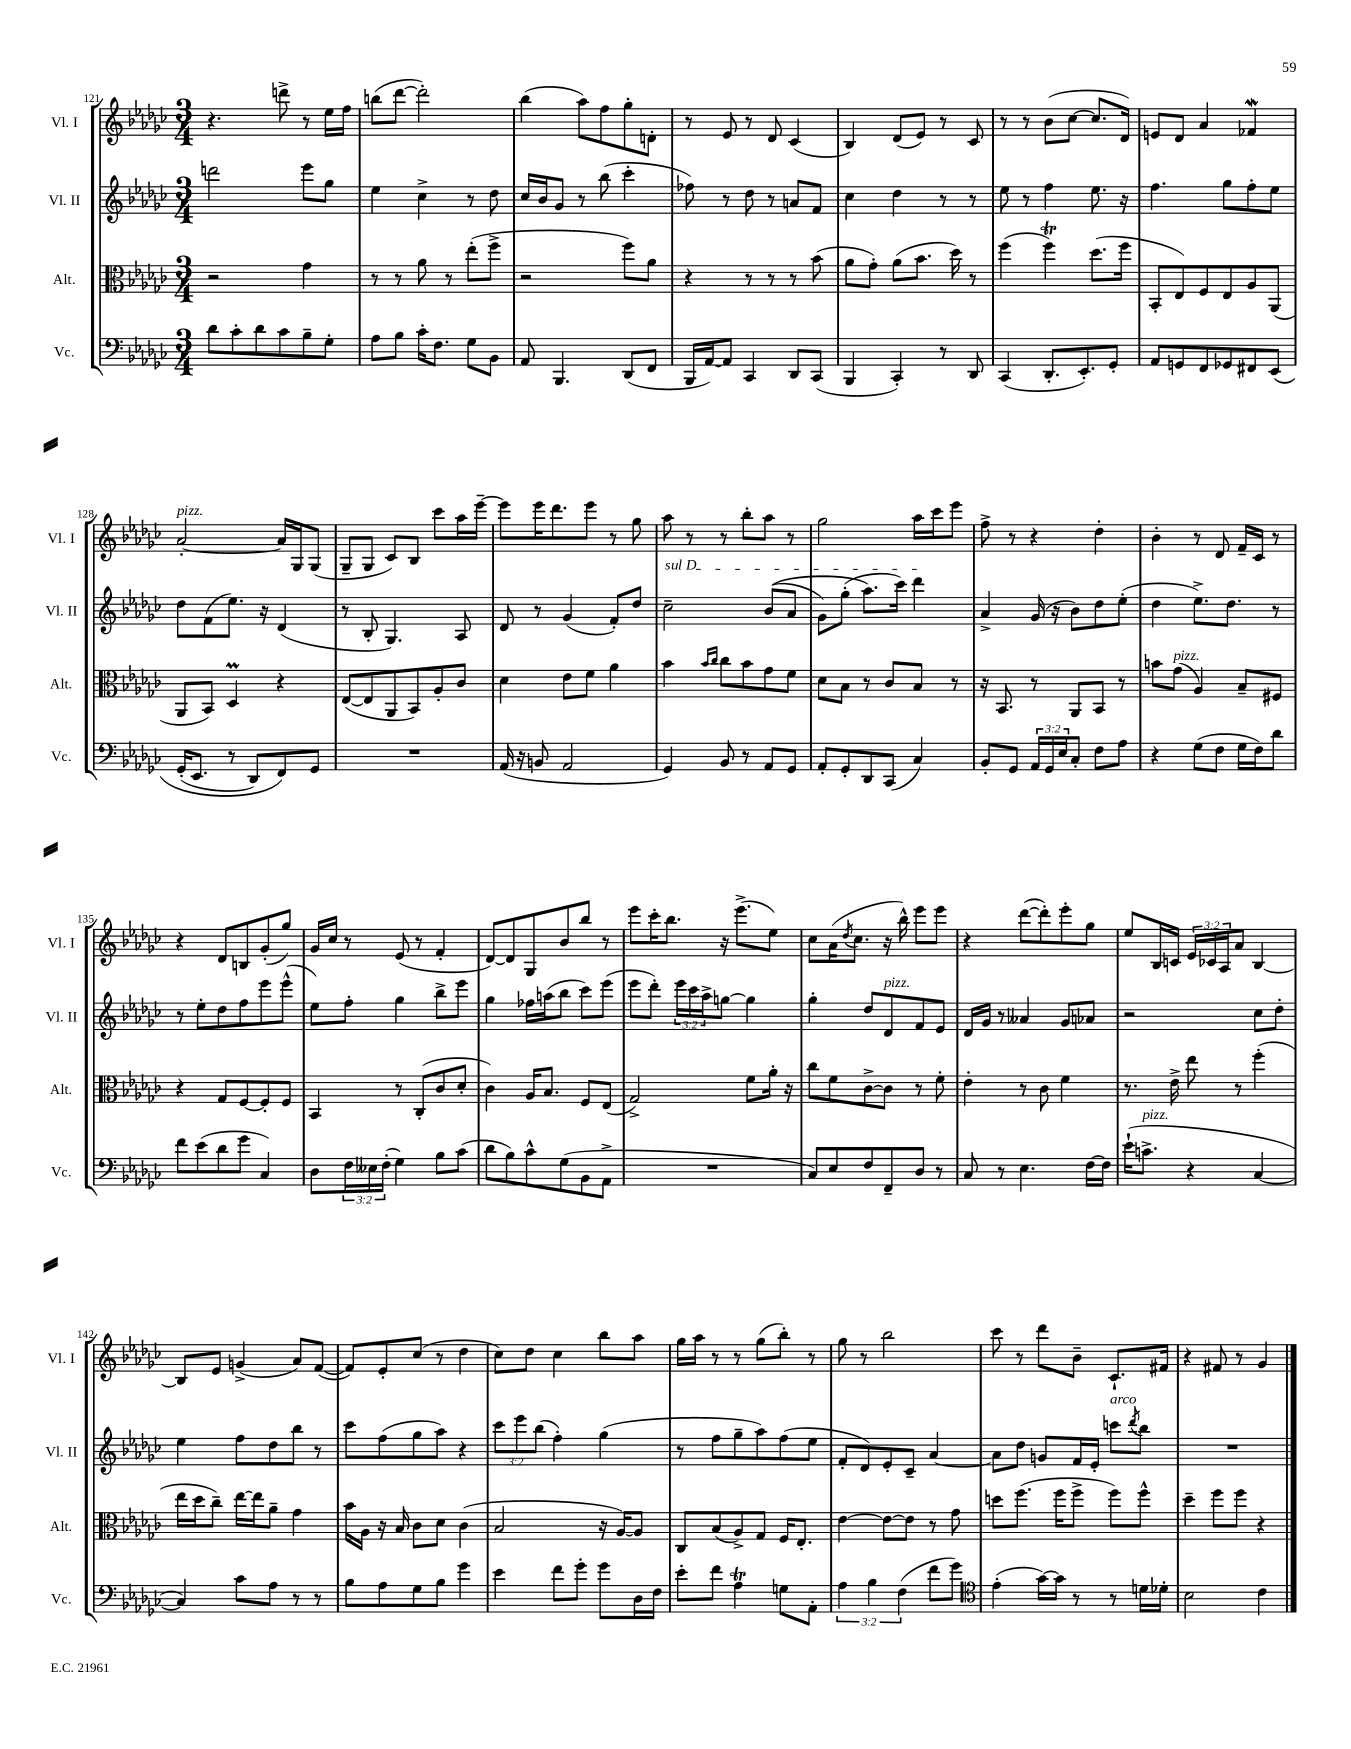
<<
\new StaffGroup <<
\new Staff = "s0" \with { instrumentName = "Vl. I" shortInstrumentName = "Vl. I" } {
    \clef treble \key ges \major \numericTimeSignature \time 3/4 \override Staff.TupletNumber.text = #tuplet-number::calc-fraction-text
    r4. d'''8-> r8 ees''16 f''16 |
    b''8( des'''8~ des'''2-.) |
    bes''4( aes''8) f''8 ges''8-. d'8-. |
    r8 ees'8 r8 des'8 ces'4( |
    bes4) des'8( ees'8) r8 ces'8 |
    r8 r8 bes'8( ces''8~ ces''8. des'16) |
    e'8 des'8 aes'4 fes'4\mordent |
    aes'2~-.^\markup { \italic "pizz." } aes'16 ges16 ges8( |
    ges8-- ges8 ces'8) bes8 ces'''8 aes''16 ees'''16~-- |
    ees'''8 ees'''16 des'''8. ees'''8 r8 ges''8 |
    aes''8 r8 r8 bes''8-. aes''8 r8 |
    ges''2 aes''16 ces'''16 ees'''8 |
    f''8-> r8 r4 des''4-. |
    bes'4-. r8 des'8 f'16-- ces'16 r8 |
    r4 des'8 b8 ges'8-.( ges''8) |
    ges'16 ces''16 r8 ees'8( r8 f'4-. |
    des'8~) des'8 ges8 bes'8 bes''8 r8 |
    ees'''8 ces'''16-. bes''8. r16 ees'''8.->( ees''8) |
    ces''8 aes'16( \acciaccatura { des''8 } ces''8. r16 bes''16-^) ees'''8 ees'''8 |
    r4 des'''8~( des'''8-.) ees'''8-. ges''8 |
    ees''8 bes16 c'16 \tuplet 3/2 { ees'16 ces'16 aes16 } aes'8 bes4~ |
    bes8 ees'8 g'4->( aes'8) f'8~( |
    f'8) ees'8-. ces''8( r8 des''4 |
    ces''8) des''8 ces''4 bes''8 aes''8 |
    ges''16 aes''16 r8 r8 ges''8( bes''8-.) r8 |
    ges''8 r8 bes''2 |
    ces'''8 r8 des'''8 bes'8-- ces'8.-! fis'16 |
    r4 fis'8 r8 ges'4 \bar "|." |
}
\new Staff = "s1" \with { instrumentName = "Vl. II" shortInstrumentName = "Vl. II" } {
    \clef treble \key ges \major \numericTimeSignature \time 3/4 \override Staff.TupletNumber.text = #tuplet-number::calc-fraction-text
    d'''2 ees'''8 ges''8 |
    ees''4 ces''4-> r8 des''8 |
    ces''16 bes'16 ges'8 r8 bes''8( ces'''4-. |
    fes''8) r8 des''8 r8 a'8 f'8 |
    ces''4 des''4 r8 r8 |
    ees''8 r8 f''4 ees''8. r16 |
    f''4. ges''8 f''8-. ees''8 |
    des''8 f'8( ees''8.) r16 des'4( |
    r8 bes8-. ges4.) aes8 |
    des'8 r8 ges'4( f'8-.) des''8 |
    \once \override TextSpanner.bound-details.left.text = \markup { \italic "sul D" } ces''2--\startTextSpan bes'8(\( aes'8 |
    ges'8) ges''8-.( aes''8.\) ces'''16) des'''4\stopTextSpan |
    aes'4-> ges'16( r16 bes'8) des''8 ees''8-.( |
    des''4 ees''8.->) des''8. r8 |
    r8 ees''8-. des''8 f''8 ees'''8 ees'''8-^( |
    ees''8) f''8-. ges''4 bes''8-> ees'''8 |
    ges''4 fes''16 a''16( bes''8 ces'''8) ees'''8( |
    ees'''8 des'''8-.) \tuplet 3/2 { ees'''16 ces'''16 aes''16-> } g''8~ g''4 |
    ges''4-. des''8 des'8^\markup { \italic "pizz." } f'8 ees'8 |
    des'16 ges'16 r8 aeses'4 ges'8 aes'8 |
    r2 ces''8 des''8-. |
    ees''4 f''8 des''8 bes''8 r8 |
    ces'''8 f''8( ges''8 aes''8) r4 |
    \tuplet 3/2 { ces'''8 ees'''8 bes''8( } f''4-.) ges''4( |
    r8 f''8 ges''8-- aes''8) f''8( ees''8 |
    f'8-. des'8) ees'8-. ces'8-- aes'4~ |
    aes'8 des''8 g'8 f'16 ees'16-. c'''8^\markup { \italic "arco" } \acciaccatura { des'''8 } bes''8 |
    R2. \bar "|." |
}
\new Staff = "s2" \with { instrumentName = "Alt." shortInstrumentName = "Alt." } {
    \clef alto \key ges \major \numericTimeSignature \time 3/4
    r2 ges'4 |
    r8 r8 aes'8 r8 ees''8-.( f''8-> |
    r2 f''8) aes'8 |
    r4 r8 r8 r8 bes'8( |
    aes'8 ges'8-.) aes'8( bes'8. des''16) r8 |
    f''4( f''4\trill) des''8.( f''16 |
    bes,8-. ees8) f8 ees8 aes8 aes,8( |
    aes,8 bes,8) des4\prall r4 |
    ees8~( ees8 aes,8 bes,8) aes8-. ces'8 |
    des'4 ees'8 f'8 aes'4 |
    bes'4 \grace { bes'16 ces''16 } ces''8 bes'8 ges'8 f'8 |
    des'8 bes8 r8 ces'8 bes8 r8 |
    r16 bes,8. r8 aes,8 bes,8 r8 |
    b'8 ges'8^\markup { \italic "pizz." }( aes4) bes8-- fis8 |
    r4 ges8 f8~ f8-. f8 |
    bes,4 r8 ces8-.( ces'8 des'8-. |
    ces'4) aes16 bes8. f8 ees8( |
    ges2->) f'8 aes'16-. r16 |
    ces''8 f'8 ces'8~-> ces'8 r8 f'8-. |
    ees'4-. r8 ces'8 f'4 |
    r8. ees'16-> ees''8 r8 f''4-.( |
    ees''16 des''16 ces''8--) ees''16~ ees''16 aes'8-- ges'4 |
    bes'16 aes16 r16 bes16 ces'8 des'8 ces'4( |
    bes2 r16 aes16~) aes8 |
    ces8 bes8( aes8->) ges8 f16 ees8.-. |
    ees'4~ ees'8~ ees'8 r8 ges'8 |
    d''8 f''8.( f''16 f''8-> f''8) f''8-^ |
    des''4-- f''8 f''8 r4 \bar "|." |
}
\new Staff = "s3" \with { instrumentName = "Vc." shortInstrumentName = "Vc." } {
    \clef bass \key ges \major \numericTimeSignature \time 3/4 \override Staff.TupletNumber.text = #tuplet-number::calc-fraction-text
    des'8 ces'8-. des'8 ces'8 bes8-- ges8-. |
    aes8 bes8 ces'16-. f8. ges8 bes,8 |
    aes,8 bes,,4. des,8( f,8 |
    bes,,16 aes,16~) aes,8 ces,4 des,8 ces,8( |
    bes,,4 ces,4-.) r8 des,8 |
    ces,4( des,8.-. ees,8.-.) ges,8-. |
    aes,8 g,8 f,8 ges,8 fis,8 ees,8\( |
    ges,16-.( ees,8. r8 des,8) f,8\) ges,8 |
    R2. |
    aes,16( r16 b,8 aes,2 |
    ges,4) bes,8 r8 aes,8 ges,8 |
    aes,8-. ges,8-. des,8 ces,8( ces4) |
    bes,8-. ges,8 \tuplet 3/2 { aes,16 ges,16 ees16 } ces8-. f8 aes8 |
    r4 ges8( f8 ges16 f16) des'8 |
    f'8 ees'8( des'8 ges'8 ces4) |
    des8 \tuplet 3/2 { f16 eeses16 f16-.( } ges4) bes8 ces'8( |
    des'8 bes8) ces'8-^ ges8( bes,8 aes,8-> |
    R2. |
    ces8) ees8 f8 f,8-- des8 r8 |
    ces8 r8 ees4. f16~ f16 |
    ees'16-!( c'8.->^\markup { \italic "pizz." } r4 ces4~ |
    ces4) ces'8 aes8 r8 r8 |
    bes8 aes8 ges8 bes8 ges'4 |
    ees'4 f'8 ges'8-. ges'8 des16 f16 |
    ees'8-. f'8 aes4\trill g8 aes,8-. |
    \tuplet 3/2 { aes4 bes4 f4( } f'8 ges'8) |
    \clef tenor ees'4-.( ges'16~) ges'16 r8 r8 d'16 des'16-. |
    bes2 ces'4 \bar "|." |
}
>>
>>
\layout { \context { \Score currentBarNumber = #121 } }
